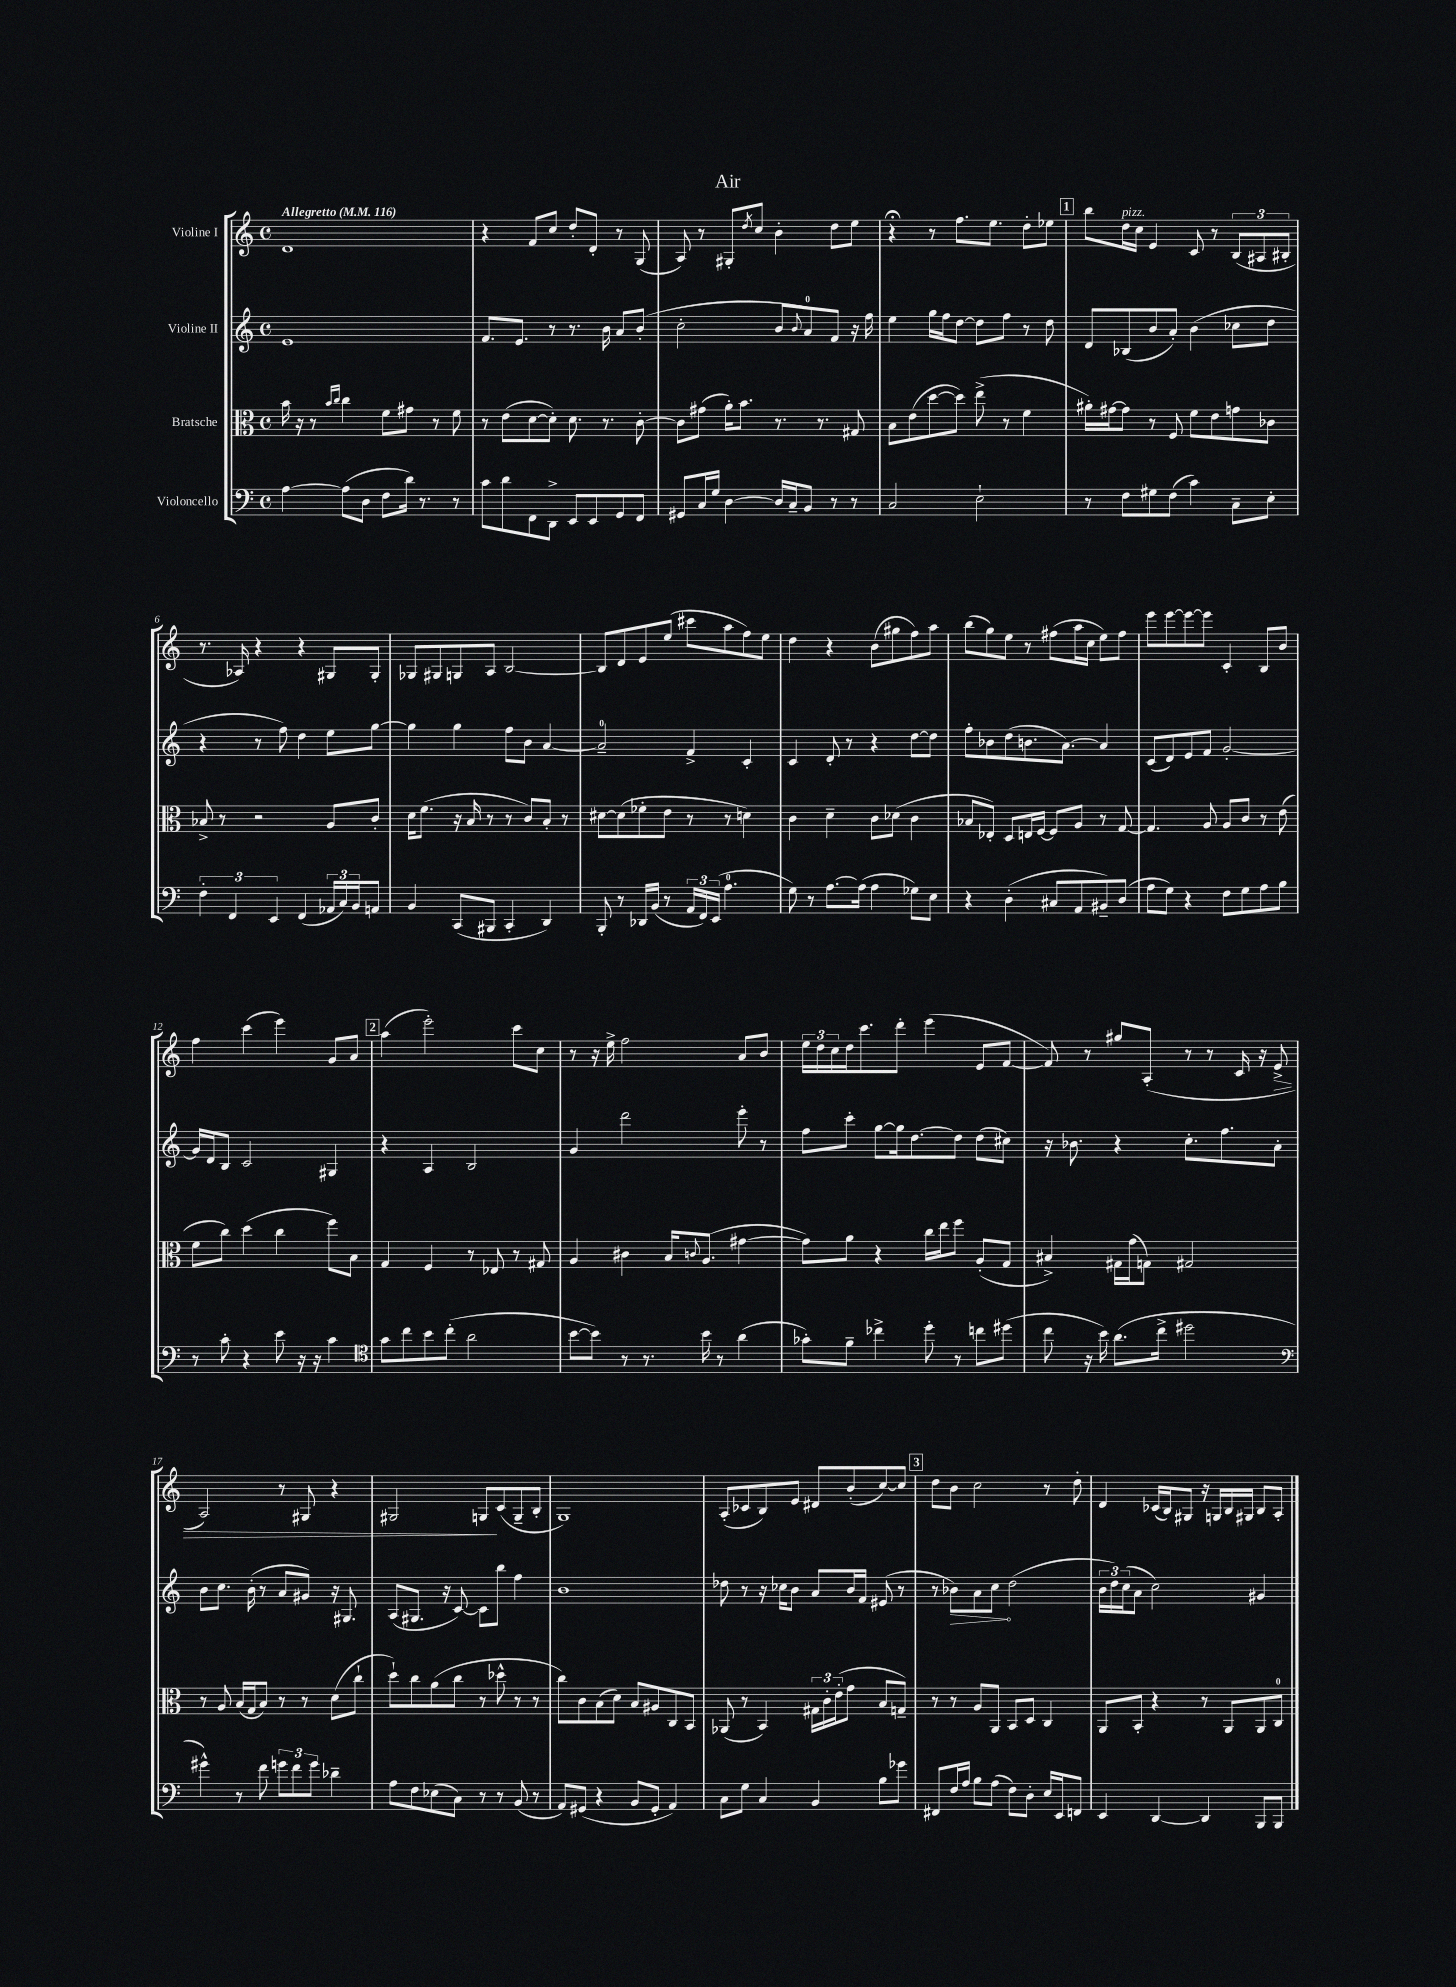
\header { title = "Air" }
<<
\new StaffGroup <<
\new Staff = "s0" \with { instrumentName = "Violine I" } {
    \clef treble \key c \major \defaultTimeSignature \time 4/4 \tempo "Allegretto" 4 = 116
    d'1 |
    r4 f'8 c''8 d''8-. d'8-. r8 g8( |
    a8) r8 gis8-. \acciaccatura { d''8 } c''8 b'4-. d''8 e''8 |
    r4\fermata r8 f''8. e''8. d''8-. ees''8 |
    \mark \markup { \box "1" } b''8 d''16^\markup { \italic "pizz." } c''16 e'4 c'8 r8 \tuplet 3/2 { b8( ais8 bis8-. } |
    r8. aes16) r4 r4 gis8 gis8-. |
    ges8 gis8 g8 a8 b2~ |
    b8 d'8 e'8 e''8( cis'''8 a''8 f''8) e''8 |
    d''4 r4 b'8( gis''8 f''8) a''8 |
    b''8( g''8) e''8 r8 fis''8( a''16 c''16 e''8) fis''8 |
    e'''8 e'''8~ e'''8~ e'''8 c'4-. b8 b'8 |
    f''4 c'''4( e'''4) g'8 a'8 |
    \mark \markup { \box "2" } a''4( e'''2-.) c'''8 c''8 |
    r8 r16 e''16-> f''2 a'8 b'8 |
    \tuplet 3/2 { e''16 d''16 c''16 } d''16 c'''8. d'''8-. e'''4( e'8 f'8~ |
    f'8) r8 gis''8 a8-.( r8 r8 c'16 r16 e'8->\> |
    a2) r8 gis8 r4 |
    gis2 g8\! c'8( g8-- b8-. |
    g1) |
    a8-.( ces'8 b8) e'8 dis'8 b'8-.( c''8~) c''8 |
    \mark \markup { \box "3" } d''8 b'8 c''2 r8 d''8-. |
    d'4 ces'16( b16) gis8 r16 g16 b16 gis16 b8 a8-. \bar "|." |
}
\new Staff = "s1" \with { instrumentName = "Violine II" } {
    \clef treble \key c \major \defaultTimeSignature \time 4/4
    e'1 |
    f'8. e'8. r8 r8. b'16 a'8 b'8-.( |
    c''2-. b'8 \appoggiatura { b'8 } a'8-0) f'8 r16 f''16 |
    e''4 g''16 f''16 d''8~ d''8 f''8 r8 d''8 |
    \mark \markup { \box "1" } d'8 bes8( b'8 a'8-.) b'4( ces''8 d''8 |
    r4 r8 f''8) d''4 e''8 g''8~ |
    g''4 g''4 f''8 b'8 a'4~ |
    a'2-0-- f'4-> c'4-. |
    c'4 d'8-. r8 r4 d''8~ d''8 |
    f''8-. bes'8 d''8( b'8. a'8.~) a'4 |
    c'8( d'8) e'8 f'8 g'2~-. |
    g'16 d'16 b8 c'2 gis4 |
    \mark \markup { \box "2" } r4 a4 b2 |
    g'4 d'''2 e'''8-. r8 |
    f''8 c'''8-. g''8~ g''16 d''8.~ d''8 d''8( cis''8) |
    r16 bes'8. r4 c''8.-. f''8. a'8-. |
    b'8 c''8. b'16-.( r8 a'8 gis'8) r16 gis8. |
    a8( gis8. r16 c'8~) c'8 b''8 f''4 |
    b'1 |
    des''8 r8 r16 ces''16 b'8 a'8 b'16 f'16 eis'8( r8 |
    \mark \markup { \box "3" } r8 \once \override Hairpin.circled-tip = ##t bes'8\>) a'8 c''8\! d''2( |
    \tuplet 3/2 { b'16 d''16) c''16( } a'8 c''2) gis'4 \bar "|." |
}
\new Staff = "s2" \with { instrumentName = "Bratsche" } {
    \clef alto \key c \major \defaultTimeSignature \time 4/4
    b'16 r16 r8 \grace { b'16 c''16 } c''4 f'8 gis'8 r8 f'8 |
    r8 e'8( d'8~ d'8-.) d'8. r8. c'8~-. |
    c'8 gis'8( a'16-.) b'8. r8. r8. gis8 |
    b8 e'8( d''8~ d''8) e''8->( r8 f'4 |
    \mark \markup { \box "1" } ais'16-.) gis'16~ gis'8 r8 f8 f'8 e'8 g'8 ces'8 |
    bes8-> r8 r2 a8 c'8-. |
    d'16 f'8.( r16 b16 r8 r8 c'8) b8-. r8 |
    dis'8~ dis'8( fes'8-. e'8 r8 r8 d'4) |
    c'4 d'4-- c'8 des'8( c'4 |
    bes8 ees8-.) d8 e16 f16~ f8 a8 r8 g8~ |
    g4. a8 a8 c'8 r8 e'8( |
    f'8 c''8) d''4( c''4 f''8) b8 |
    \mark \markup { \box "2" } g4 f4 r8 ees8 r8 gis8 |
    a4 cis'4 b16 \appoggiatura { c'8 } a8.( gis'4~ |
    gis'8) a'8 r4 c''16 e''16 f''8 a8-.( g8 |
    bis4->) gis16 g'16( g8) gis2 |
    r8 a8 b16( g16 b8) r8 r8 d'8( c''8-! |
    d''8-!) c''8 a'8( c''8 r8 des''8-^ r8 r8 |
    c''8) c'8 b8( d'8) b8 ais8 c8 b,8 |
    aes,8( r8 b,4) \tuplet 3/2 { gis16 c'16-. e'16-.( } g'8 b8 g8--) |
    \mark \markup { \box "3" } r8 r8 a8 a,8 b,8 d8 c4 |
    a,8 b,8-. r4 r8 a,8 a,8 c8-0 \bar "|." |
}
\new Staff = "s3" \with { instrumentName = "Violoncello" } {
    \clef bass \key c \major \defaultTimeSignature \time 4/4
    a4~ a8( d8 f8 d'16) r8. r8 |
    c'8 d'8 f,8 d,8-> e,8 e,8 g,8 f,8 |
    gis,8 c16 g16 d4~ d16 c16-- b,8 r8 r8 |
    c2 e2-! |
    \mark \markup { \box "1" } r8 f8 gis8 f8( c'4) c8-- e8-. |
    \tuplet 3/2 { f4-. f,4 e,4 } f,4( \tuplet 3/2 { aes,16 c16) b,16 } a,8 |
    b,4 c,8( bis,,8 c,4-. d,4) |
    b,,8-. r8 des,16 b,16( r8 \tuplet 3/2 { a,16 f,16) e,16( } a4.-0 |
    g8) r8 a8.~ a16( a4 ges8) e8 |
    r4 d4-.( cis8 a,8 bis,8--) d8( |
    a8 g8) r4 f8 g8 a8 b8 |
    r8 c'8-. r4 e'8 r16 r16 c'4 |
    \mark \markup { \box "2" } \clef tenor g'8 c''8 b'8 c''8-.( a'2 |
    b'8~ b'8) r8 r8. b'16 r8 a'4( |
    ges'8-.) f'8-- ces''4-> d''8-. r8 c''8 dis''8( |
    c''8 r16 b'16) a'8.( c''16-> dis''2 |
    \clef bass gis'4-^) r8 f'8 \tuplet 3/2 { g'8 f'8 g'8 } des'4-- |
    a8 f8 ees8( c8) r8 r8 b,8( r8 |
    a,8) gis,8( r4 b,8 gis,8-. a,4) |
    c8 g8 c4 b,4 b8 ges'8 |
    \mark \markup { \box "3" } fis,8 f16 a16 b8 a8( f8) d8-. e16 e,16 f,8 |
    e,4 d,4~ d,4 b,,8 b,,8 \bar "|." |
}
>>
>>
